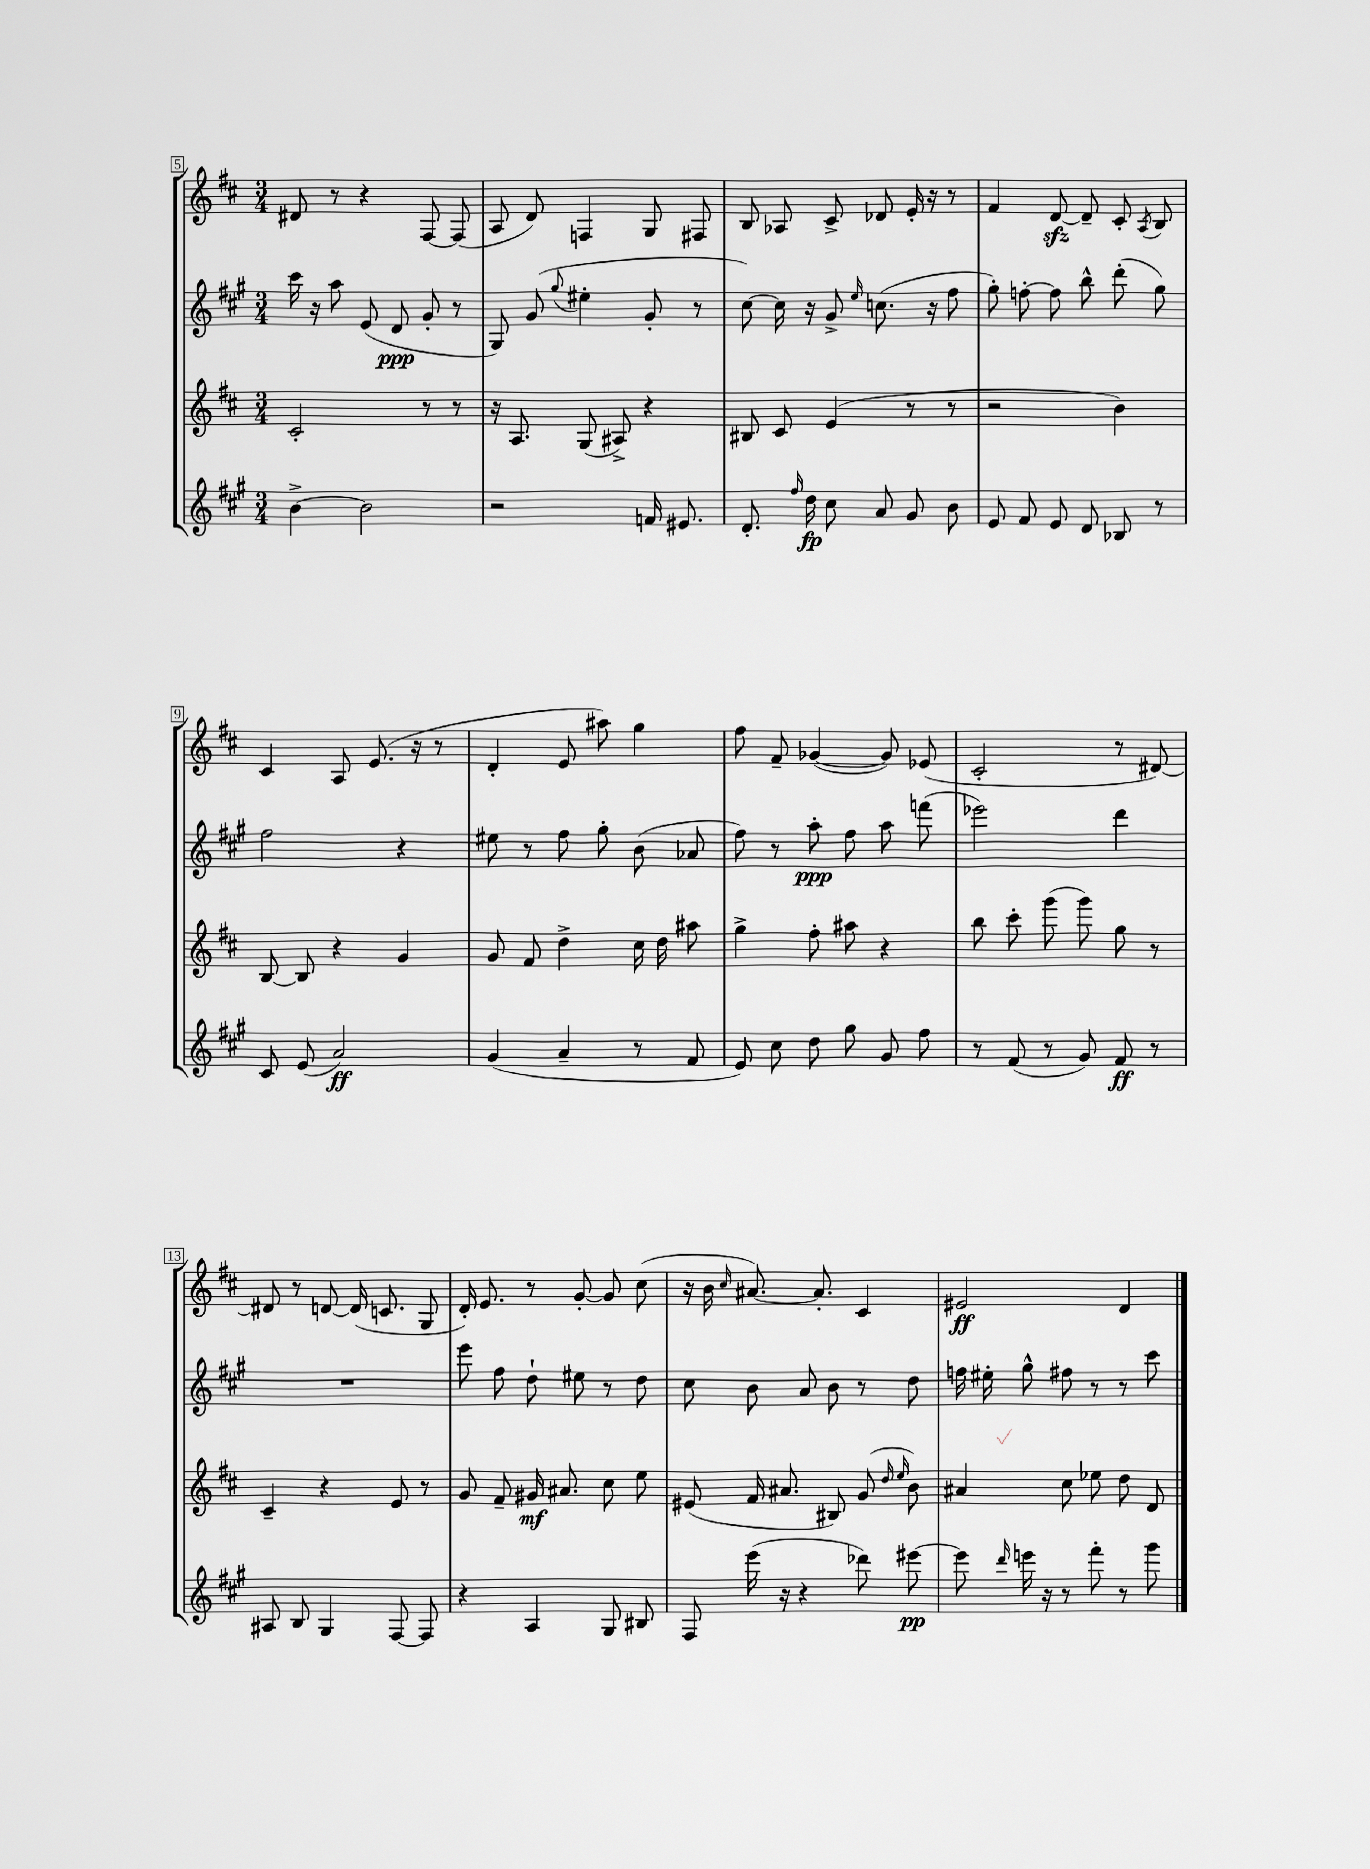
<<
\new StaffGroup <<
\new Staff = "s0" {
    \clef treble \key d \major \numericTimeSignature \time 3/4
    \autoBeamOff dis'8 r8 r4 fis8~ fis8( |
    a8 d'8) f4 g8 fis8 |
    b8 aes8 cis'8-> des'8 e'16-. r16 r8 |
    fis'4 d'8~\sfz d'8-- cis'8-. \acciaccatura { a8 } b8 |
    cis'4 a8 e'8.( r16 r8 |
    d'4-. e'8 ais''8) g''4 |
    fis''8 fis'8-- ges'4~( ges'8) ees'8( |
    cis'2-. r8 dis'8~) |
    dis'8 r8 d'8~ d'16( c'8. g8 |
    d'16-.) e'8. r8 g'8~-. g'8 cis''8( |
    r16 b'16 \grace { cis''16 } ais'8.~) ais'8.-. cis'4 |
    eis'2\ff d'4 \bar "|." |
}
\new Staff = "s1" {
    \clef treble \key a \major \numericTimeSignature \time 3/4
    \autoBeamOff cis'''16 r16 a''8 e'8( d'8\ppp gis'8-. r8 |
    gis8) gis'8( \appoggiatura { gis''8 } eis''4-. gis'8-. r8 |
    cis''8~) cis''16 r16 gis'8-> \grace { e''16 } c''8.( r16 fis''8 |
    gis''8-.) f''8~-. f''8 b''8-^ d'''8-.( gis''8) |
    fis''2 r4 |
    eis''8 r8 fis''8 gis''8-. b'8( aes'8 |
    fis''8) r8 a''8-.\ppp fis''8 a''8 f'''8( |
    ees'''2) d'''4 |
    R2. |
    e'''8 fis''8 d''8-! eis''8 r8 d''8 |
    cis''8 b'8 a'8 b'8 r8 d''8 |
    f''16 eis''16-. gis''8-^ fis''8 r8 r8 cis'''8 \bar "|." |
}
\new Staff = "s2" {
    \clef treble \key d \major \numericTimeSignature \time 3/4
    \autoBeamOff cis'2-. r8 r8 |
    r16 a8. g8( ais8->) r4 |
    bis8 cis'8 e'4( r8 r8 |
    r2 b'4) |
    b8~ b8 r4 g'4 |
    g'8 fis'8 d''4-> cis''16 d''16 ais''8 |
    g''4-> fis''8-. ais''8 r4 |
    b''8 cis'''8-. g'''8( g'''8) g''8 r8 |
    cis'4-- r4 e'8 r8 |
    g'8 fis'8-- gis'16\mf ais'8. cis''8 e''8 |
    eis'8( fis'16 ais'8. bis8) g'8( \grace { d''16 e''16 } b'8) |
    ais'4 cis''8 ees''8 d''8 d'8 \bar "|." |
}
\new Staff = "s3" {
    \clef treble \key a \major \numericTimeSignature \time 3/4
    \autoBeamOff b'4~-> b'2 |
    r2 f'16 eis'8. |
    d'8.-. \grace { fis''16 } d''16\fp cis''8 a'8 gis'8 b'8 |
    e'8 fis'8 e'8 d'8 bes8 r8 |
    cis'8 e'8( a'2\ff) |
    gis'4( a'4-- r8 fis'8 |
    e'8) cis''8 d''8 gis''8 gis'8 fis''8 |
    r8 fis'8( r8 gis'8) fis'8\ff r8 |
    ais8 b8 gis4 fis8~ fis8 |
    r4 a4 gis8 bis8 |
    fis8 e'''16( r16 r4 des'''8) eis'''8~\pp |
    eis'''8 \grace { d'''16 } e'''16 r16 r8 fis'''8-. r8 gis'''8 \bar "|." |
}
>>
>>
\layout { \context { \Score currentBarNumber = #5 \override BarNumber.stencil = #(make-stencil-boxer 0.1 0.3 ly:text-interface::print) } }
